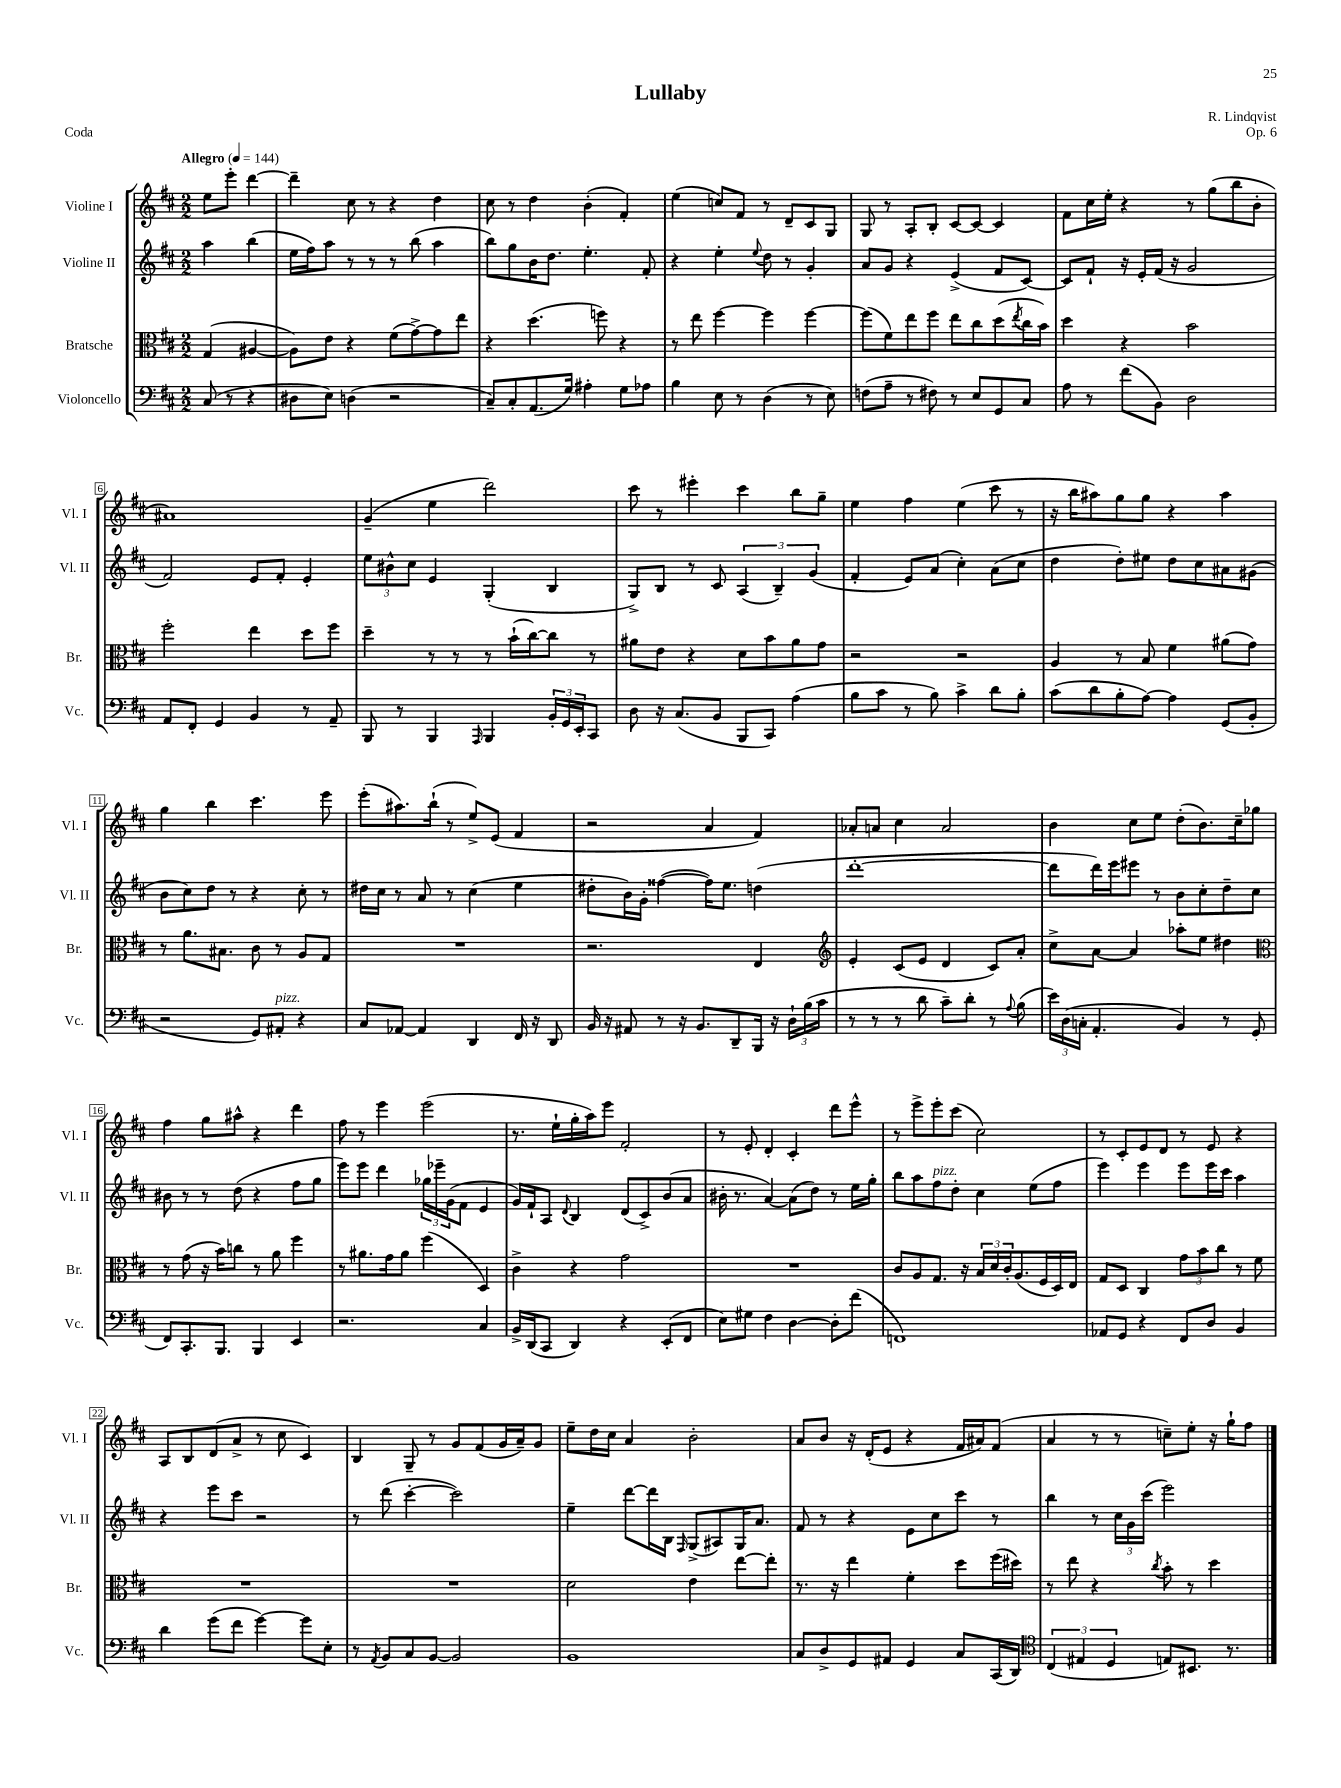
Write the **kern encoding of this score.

**kern	**kern	**kern	**kern
*staff4	*staff3	*staff2	*staff1
*clefF4	*clefC3	*clefG2	*clefG2
*k[f#c#]	*k[f#c#]	*k[f#c#]	*k[f#c#]
*M2/2	*M2/2	*M2/2	*M2/2
*MM144	*MM144	*MM144	*MM144
(8C#	(4G	4aa	8ee
8r	.	.	8eee'
4r	[4A#	(4bb	[4ddd
=	=	=	=
8D#	8A#])	16ee	4ddd~]
.	.	16ff#)	.
8E)	8e	8aa	.
(4D	4r	8r	8cc#
.	.	8r	8r
2r	(8f#	8r	4r
.	[8g^)	(8bb	.
.	8g]	4aa	4dd
.	8ee	.	.
=	=	=	=
8C#~)	4r	8bb)	8cc#
8C#'	.	8gg	8r
(8.AA	(4.dd	16b	4dd
.	.	8.dd	.
16G)	.	.	.
4A#'	.	4.ee'	(4b'
.	8ff)	.	.
8G	4r	.	4f#')
8A-	.	8f#'	.
=	=	=	=
4B	8r	4r	(4ee
.	8ee	.	.
8E	[4ff#	4ee'	8cc)
8r	.	.	8f#
.	.	8qqee	.
(4D	4ff#]	8dd	8r
.	.	8r	8d~
8r	[4ff#	4g'	8c#
8E)	.	.	8G
=	=	=	=
(8F	(8ff#]	8a	8G
8A~	8f#)	8g	8r
8r	8ee	4r	8A'
8F#)	8ff#	.	8B'
8r	8ee	(4e^	[8c#
8E	8cc#	.	8c#_
8GG	(8dd	8f#	4c#]
.	8qee	.	.
8C#	16cc#	[8c#)	.
.	16b)	.	.
=	=	=	=
8A	4dd	8c#]	8f#
8r	.	8f#`	16cc#
.	.	.	16ee'
(8f#	4r	16r	4r
.	.	16e'	.
8BB)	.	(16f#	.
.	.	16r	.
2D	2b	2g	8r
.	.	.	(8gg
.	.	.	8bb
.	.	.	8b'
=	=	=	=
8AA	2ff#'	2f#)	1a#)
8FF#'	.	.	.
4GG	.	.	.
4BB	4ee	8e	.
.	.	8f#'	.
8r	8dd	4e'	.
8AA~	8ff#	.	.
=	=	=	=
8BBB	4dd~	12ee	(4g~
.	.	12b#^^	.
8r	.	.	.
.	.	12cc#	.
4BBB	8r	4e	4ee
.	8r	.	.
16qqAAA	.	.	.
4BBB	8r	(4G'	2ddd)
.	(16b`	.	.
.	[16cc#)	.	.
24BB'	8cc#]	4B	.
24GG	.	.	.
24EE'	.	.	.
8CC#	8r	.	.
=	=	=	=
8D	8a#	8G^)	8ccc#
16r	8e	8B	8r
(8.C#	.	.	.
.	4r	8r	4eee#'
8BB	.	8c#	.
8BBB	8d	(6A	4ccc#
8CC#)	8b	.	.
.	.	6B~)	.
(4A	8a#	.	8bb
.	.	(6g	.
.	8g	.	8gg~
=	=	=	=
8B	2r	4f#'	4ee
8c#	.	.	.
8r	.	8e)	4ff#
8B)	.	(8a	.
4c#^	2r	4cc#')	(4ee
8d	.	(8a	8ccc#
8B'	.	8cc#	8r
=	=	=	=
(8c#	4A	4dd	16r
.	.	.	16bb
8d	.	.	8aa#)
8B'	8r	8dd')	8gg
[8A)	8B	8ee#	8gg
4A]	4f#	8dd	4r
.	.	8cc#	.
(8GG	(8a#	8a#	4aa#
8BB'	8g)	(8g#	.
=	=	=	=
2r	8r	8b	4gg
.	8.a	8cc#)	.
.	.	8dd	4bb
.	8.B#	.	.
.	.	8r	.
8GG)	8c#	4r	4.ccc#
8AA#'	8r	.	.
4r	8A	8cc#'	.
.	8G	8r	8eee
=	=	=	=
8C#	1r	16dd#	(8eee'
.	.	16cc#	.
[8AA-	.	8r	8.aa#)
4AA-]	.	8a	.
.	.	.	(16bb`
.	.	8r	8r
4DD	.	(4cc#	8ee^)
.	.	.	(8e
16FF#	.	4ee	4f#
16r	.	.	.
8DD	.	.	.
=	=	=	=
16BB	2.r	8dd#'	2r
16r	.	.	.
8AA#	.	16b)	.
.	.	16g'	.
8r	.	([4ff##	.
16r	.	.	.
8.BB	.	.	.
.	.	16ff##])	4a
.	.	8.ee	.
8DD~	.	.	.
16BBB	4E	(4dd	4f#)
16r	.	.	.
24D`	.	.	.
(24B	.	.	.
24c#	.	.	.
=	=	=	=
*	*clefG2	*	*
8r	4e'	[1ddd'	8a-'
8r	.	.	8a
8r	(8c#	.	4cc#
8d	8e	.	.
8c#~)	4d	.	2a
8d'	.	.	.
8r	8c#)	.	.
8qqA	.	.	.
(8B	8a'	.	.
=	=	=	=
24e)	8cc#^	8ddd]	4b
(24D	.	.	.
24C'	.	.	.
4.AA'	[8a	16ddd)	.
.	.	16eee	.
.	4a]	8eee#	8cc#
.	.	8r	8ee
4BB)	8aa-'	8b	(8dd'
.	8ee	8cc#'	8.b)
8r	4dd#	8dd~	.
.	.	.	16cc#~
(8GG	.	8cc#	8gg-
=	=	=	=
*	*clefC3	*	*
8FF#)	8r	8b#	4ff#
8.CC#'	(8g	8r	.
.	16r	8r	8gg
8.BBB	16b)	.	.
.	8cc	(8dd	8aa#^^
4BBB	8r	4r	4r
.	8a	.	.
4EE	4ff#	8ff#	4ddd
.	.	8gg	.
=	=	=	=
2.r	8r	8eee)	8ff#
.	8.a#	8eee	8r
.	.	4ddd	4eee
.	16g	.	.
.	8a#	.	.
.	(4ff#	24gg-	(2eee
.	.	24eee-~	.
.	.	(24g	.
.	.	8f#	.
4C#	4D)	4e	.
=	=	=	=
16BB^	4c#^	16g)	8.r
(16DD	.	16f#`	.
8CC#	.	8A	.
.	.	.	16ee`
.	.	8qqd	.
4DD)	4r	4B	16gg'
.	.	.	16aa)
.	.	.	8eee
4r	2g	(8d	2f#'
.	.	8c#^)	.
(8EE'	.	(8b	.
8FF#	.	8a	.
=	=	=	=
8E)	1r	16b#'	8r
.	.	8.r	.
8G#	.	.	8e'
4F#	.	[4a)	4d'
[4D	.	(8a]	4c#'
.	.	8dd)	.
8D']	.	8r	8ddd
(8f#	.	16ee	8eee^^
.	.	16gg'	.
=	=	=	=
1FF)	8c#	8bb	8r
.	8A	8aa	8eee^
.	8.G	8ff#	8eee'
.	.	8dd'	(8ccc#
.	16r	.	.
.	24B	4cc#	2cc#)
.	24d	.	.
.	24c#'	.	.
.	(8.A	.	.
.	.	(8ee	.
.	16F#	.	.
.	16D)	8ff#	.
.	16E	.	.
=	=	=	=
8AA-	8G	4eee)	8r
8GG	8D	.	8c#'
4r	4C#	4eee	8e
.	.	.	8d
8FF#	12g	8eee	8r
.	12b	.	.
8D	.	16eee	8e
.	12cc#	.	.
.	.	16ccc#	.
4BB	8r	4aa	4r
.	8f#	.	.
=	=	=	=
4d	1r	4r	8A
.	.	.	8B
(8g	.	8eee	(8d
8f#	.	8ccc#	8a^
[4g)	.	2r	8r
.	.	.	8cc#
8g]	.	.	4c#)
8E'	.	.	.
=	=	=	=
8r	1r	8r	4B
8qAA	.	.	.
8BB	.	(8ddd	.
8C#	.	[4ccc#'	8G~
[8BB	.	.	8r
2BB]	.	2ccc#])	8g
.	.	.	(8f#
.	.	.	16g
.	.	.	16a~)
.	.	.	8g
=	=	=	=
1BB	2d	4ee~	8ee~
.	.	.	16dd
.	.	.	16cc#
.	.	[8ddd	4a
.	.	16ddd]	.
.	.	16B	.
.	.	16qqF#	.
.	4e	(8G^	2b'
.	.	8A#)	.
.	[8ee	16G	.
.	.	8.a	.
.	8ee']	.	.
=	=	=	=
8C#	8.r	8f#	8a
8D^	.	8r	8b
.	16r	.	.
8GG	4ee	4r	16r
.	.	.	(16d'
8AA#	.	.	8e
4GG	4f#'	8e	4r
.	.	8cc#	.
8C#	8dd	8ccc#	16f#
.	.	.	16a#)
(16CC#	(16ff#	8r	(8f#
16DD)	16dd#)	.	.
=	=	=	=
*clefC4	*	*	*
(6C#	8r	4bb	4a
.	8ee	.	.
6E#	.	.	.
.	4r	8r	8r
6D	.	.	.
.	.	24cc#	8r
.	.	24g	.
.	.	(24ccc#	.
.	8qcc#	.	.
8E)	8b'	2eee)	8cc~)
8.BB#	8r	.	8ee'
.	4dd	.	16r
8.r	.	.	16gg`
.	.	.	8ff#
==	==	==	==
*-	*-	*-	*-
